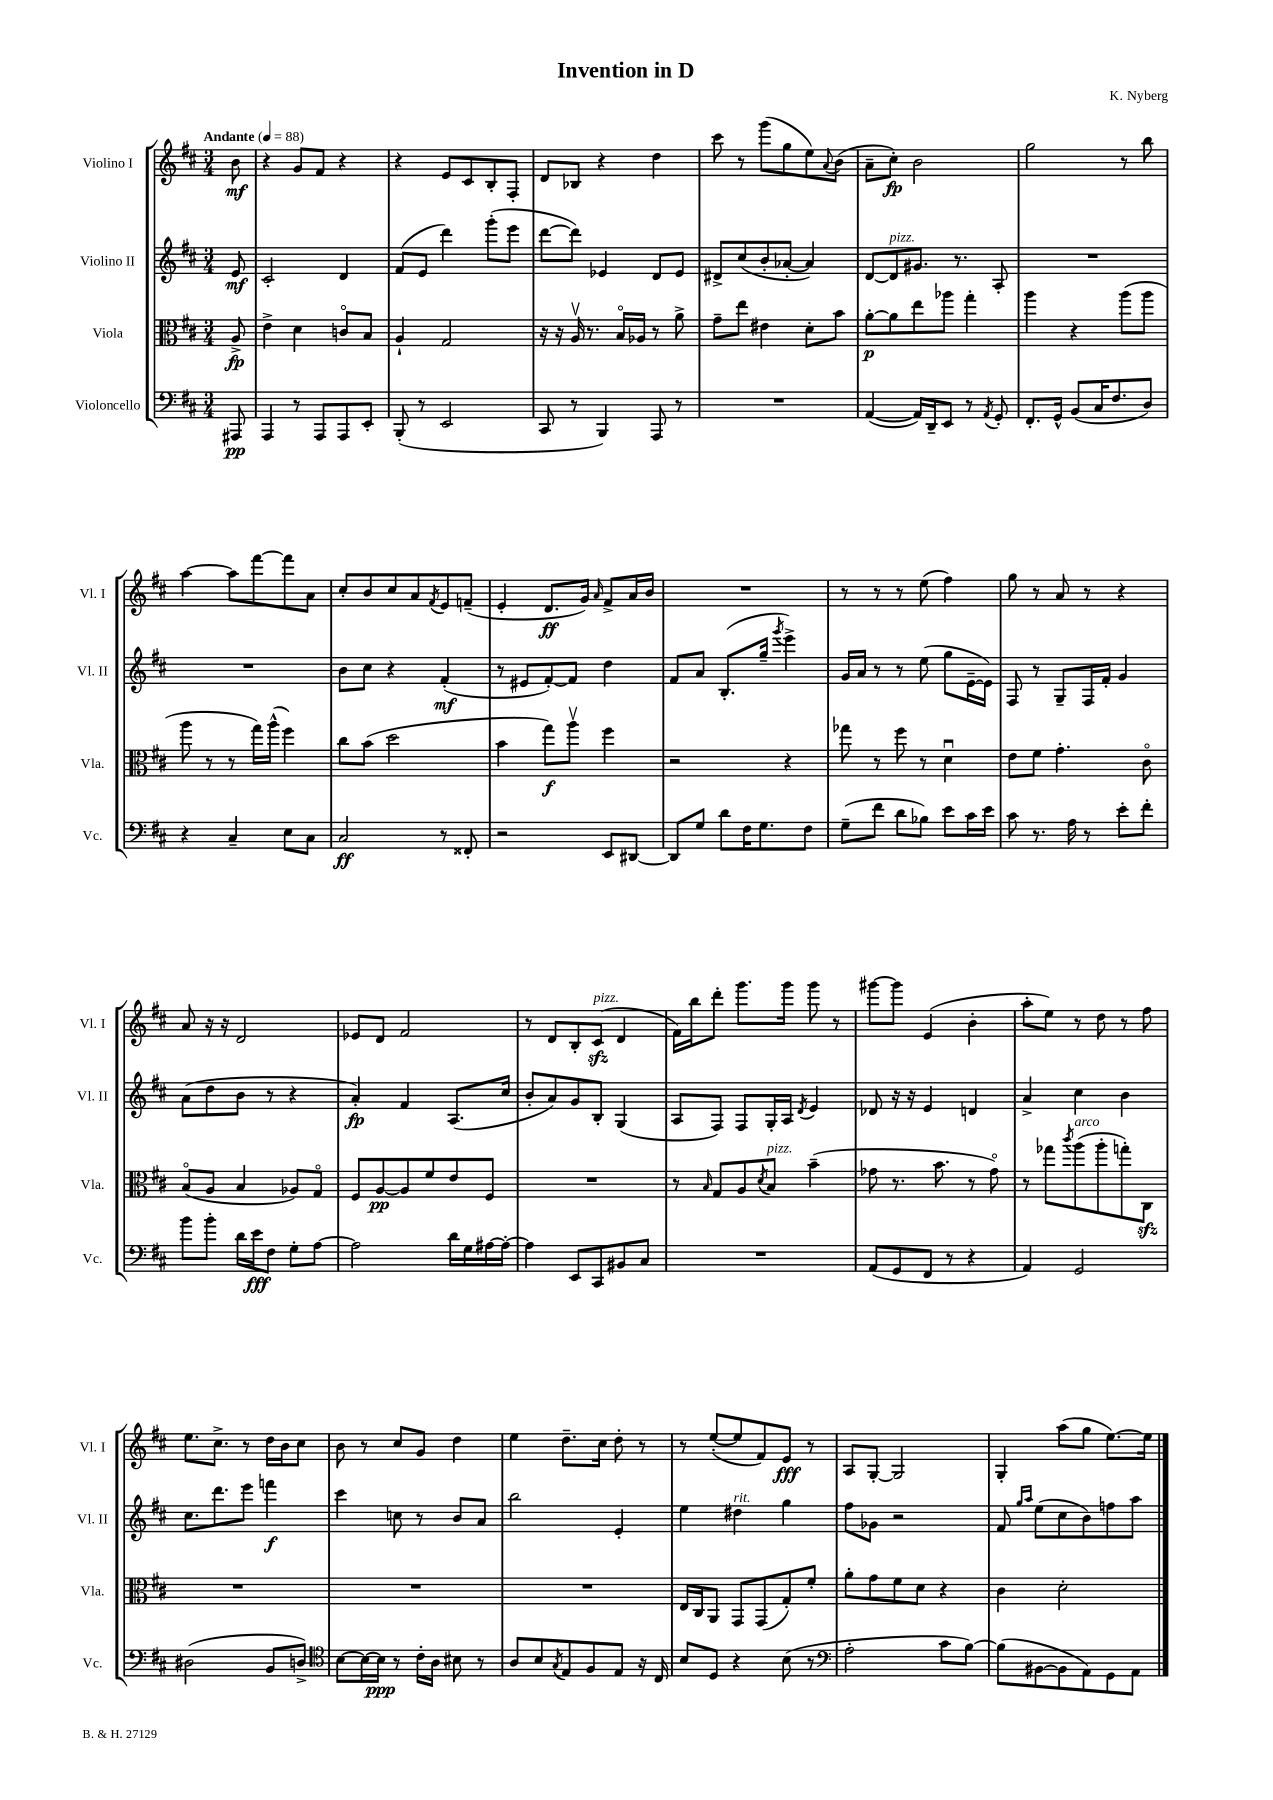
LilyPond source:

\header { title = "Invention in D" composer = "K. Nyberg" }
<<
\new StaffGroup <<
\new Staff = "s0" \with { instrumentName = "Violino I" shortInstrumentName = "Vl. I" } {
    \clef treble \key d \major \numericTimeSignature \time 3/4 \partial 8 \tempo "Andante" 4 = 88
    b'8\mf |
    r4 g'8 fis'8 r4 |
    r4 e'8 cis'8 b8-. fis8-. |
    d'8 bes8 r4 d''4 |
    cis'''8 r8 g'''8( g''8 e''8) \appoggiatura { a'8 } b'8( |
    a'8-- cis''8-.\fp) b'2 |
    g''2 r8 b''8 |
    a''4~ a''8 fis'''8~ fis'''8 a'8 |
    cis''8-. b'8 cis''8 a'8 \acciaccatura { fis'8 } e'8 f'8--( |
    e'4-. d'8.\ff g'16) \grace { a'16 } fis'8-> a'16 b'16 |
    R2. |
    r8 r8 r8 e''8( fis''4) |
    g''8 r8 a'8 r8 r4 |
    a'8 r16 r16 d'2 |
    ees'8 d'8 fis'2 |
    r8 d'8 b8-. cis'8\sfz^\markup { \italic "pizz." }( d'4 |
    fis'16) b''16 d'''8-. g'''8. g'''16 g'''8 r8 |
    gis'''8~ gis'''8 e'4( b'4-. |
    a''8-. e''8) r8 d''8 r8 fis''8 |
    e''8. cis''8.-> r8 d''16 b'16 cis''8 |
    b'8 r8 cis''8 g'8 d''4 |
    e''4 d''8.-- cis''16 d''8-. r8 |
    r8 e''8~-.( e''8 fis'8) e'8\fff r8 |
    a8 g8~-. g2 |
    g4-. a''8( g''8 e''8.~) e''16 \bar "|." |
}
\new Staff = "s1" \with { instrumentName = "Violino II" shortInstrumentName = "Vl. II" } {
    \clef treble \key d \major \numericTimeSignature \time 3/4 \partial 8
    e'8\mf |
    cis'2-. d'4 |
    fis'8( e'8 d'''4) g'''8-.( e'''8 |
    d'''8~ d'''8) ees'4 d'8 ees'8 |
    dis'8-> cis''8( b'8-. aes'8~-. aes'4) |
    d'8~ d'8^\markup { \italic "pizz." } gis'8. r8. a8-. |
    R2. |
    R2. |
    b'8 cis''8 r4 fis'4-.\mf( |
    r8 eis'8 fis'8~-.) fis'8 d''4 |
    fis'8 a'8 b8.-.( g''16-- \acciaccatura { g'''8 } e'''4->) |
    g'16 a'16 r8 r8 e''8( g''8 e'16~-- e'16) |
    fis8 r8 g8-- fis16 fis'16-. g'4 |
    a'8( d''8 b'8 r8 r4 |
    a'4-.\fp) fis'4 a8.( cis''16 |
    b'8-. a'8) g'8 b8-. g4( |
    a8 fis8) fis8 g16-. a16 \acciaccatura { d'8 } e'4 |
    des'8 r16 r16 e'4 d'4 |
    a'4-> cis''4 b'4 |
    cis''8. d'''8. e'''8 f'''4\f |
    cis'''4 c''8 r8 b'8 a'8 |
    b''2 e'4-. |
    e''4 dis''4^\markup { \italic "rit." } g''4 |
    fis''8 ges'8 r2 |
    fis'8 \grace { g''16 a''16 } e''8( cis''8 b'8) f''8 a''8 \bar "|." |
}
\new Staff = "s2" \with { instrumentName = "Viola" shortInstrumentName = "Vla." } {
    \clef alto \key d \major \numericTimeSignature \time 3/4 \partial 8
    a8->\fp |
    e'4-> d'4 c'8\flageolet b8 |
    a4-! g2 |
    r16 r16 a16\upbow r8. b16\flageolet aes16 r8 a'8-> |
    g'8-- e''8 eis'4 d'8-. b'8 |
    a'8~-.\p a'8 e''8 aes''8 g''4-. |
    a''4 r4 a''8( a''8 |
    a''8 r8 r8 g''16) a''16-^( fis''4) |
    cis''8 b'8( d''2 |
    b'4 g''8\f) a''8\upbow fis''4 |
    r2 r4 |
    ges''8 r8 fis''8 r8 d'4\downbow |
    e'8 fis'8 g'4.-. cis'8\flageolet |
    b8\flageolet( a8 b4 aes8) g8\flageolet |
    fis8 a8~\pp a8 fis'8 e'8 fis8 |
    R2. |
    r8 \grace { b16 } g8 a8 \acciaccatura { d'8 } b8^\markup { \italic "pizz." } b'4--( |
    ges'8 r8. b'8. r8 ges'8\flageolet) |
    r8 ges''8 \acciaccatura { cis'''8 } a''8^\markup { \italic "arco" }( a''8-. g''8-.) cis8\sfz |
    R2. |
    R2. |
    R2. |
    e16 cis16 a,8 g,8 g,8( g8-.) fis'8-. |
    a'8-. g'8 fis'8 d'8 r4 |
    cis'4 d'2-. \bar "|." |
}
\new Staff = "s3" \with { instrumentName = "Violoncello" shortInstrumentName = "Vc." } {
    \clef bass \key d \major \numericTimeSignature \time 3/4 \partial 8
    ais,,8\pp |
    a,,4 r8 a,,8 a,,8 e,8-. |
    b,,8-.( r8 e,2 |
    cis,8 r8 b,,4) a,,8 r8 |
    R2. |
    a,4~( a,16) d,16-- e,8 r8 \acciaccatura { a,8 } g,8-. |
    fis,8.-. g,16-^ b,8( cis16 fis8. d8) |
    r4 cis4-- e8 cis8 |
    cis2\ff r8 fisis,8-. |
    r2 e,8 dis,8~ |
    dis,8 g8 d'8 fis16 g8. fis8 |
    g8--( fis'8 d'8 bes8) e'8 cis'16 e'16 |
    cis'8 r8. a16 r8 e'8-. fis'8-. |
    b'8 b'8-. d'16 e'16\fff fis8 g8-. a8~ |
    a2 d'16 g16 ais16~ ais16~-. |
    ais4 e,8 cis,8 bis,8 cis8 |
    R2. |
    a,8( g,8 fis,8 r8 r4 |
    a,4) g,2 |
    dis2( b,8 d8->) |
    \clef tenor b8~ b16~ b16\ppp r8 cis'16-. a16 bis8 r8 |
    a8 b8 \acciaccatura { g8 } e8 fis8 e8 r16 cis16 |
    b8 d8 r4 b8( r8 |
    \clef bass a2-. cis'8 b8~) |
    b8( bis,8~ bis,8 a,8) g,8 a,8 \bar "|." |
}
>>
>>
\layout { \context { \Score \remove "Bar_number_engraver" } }
